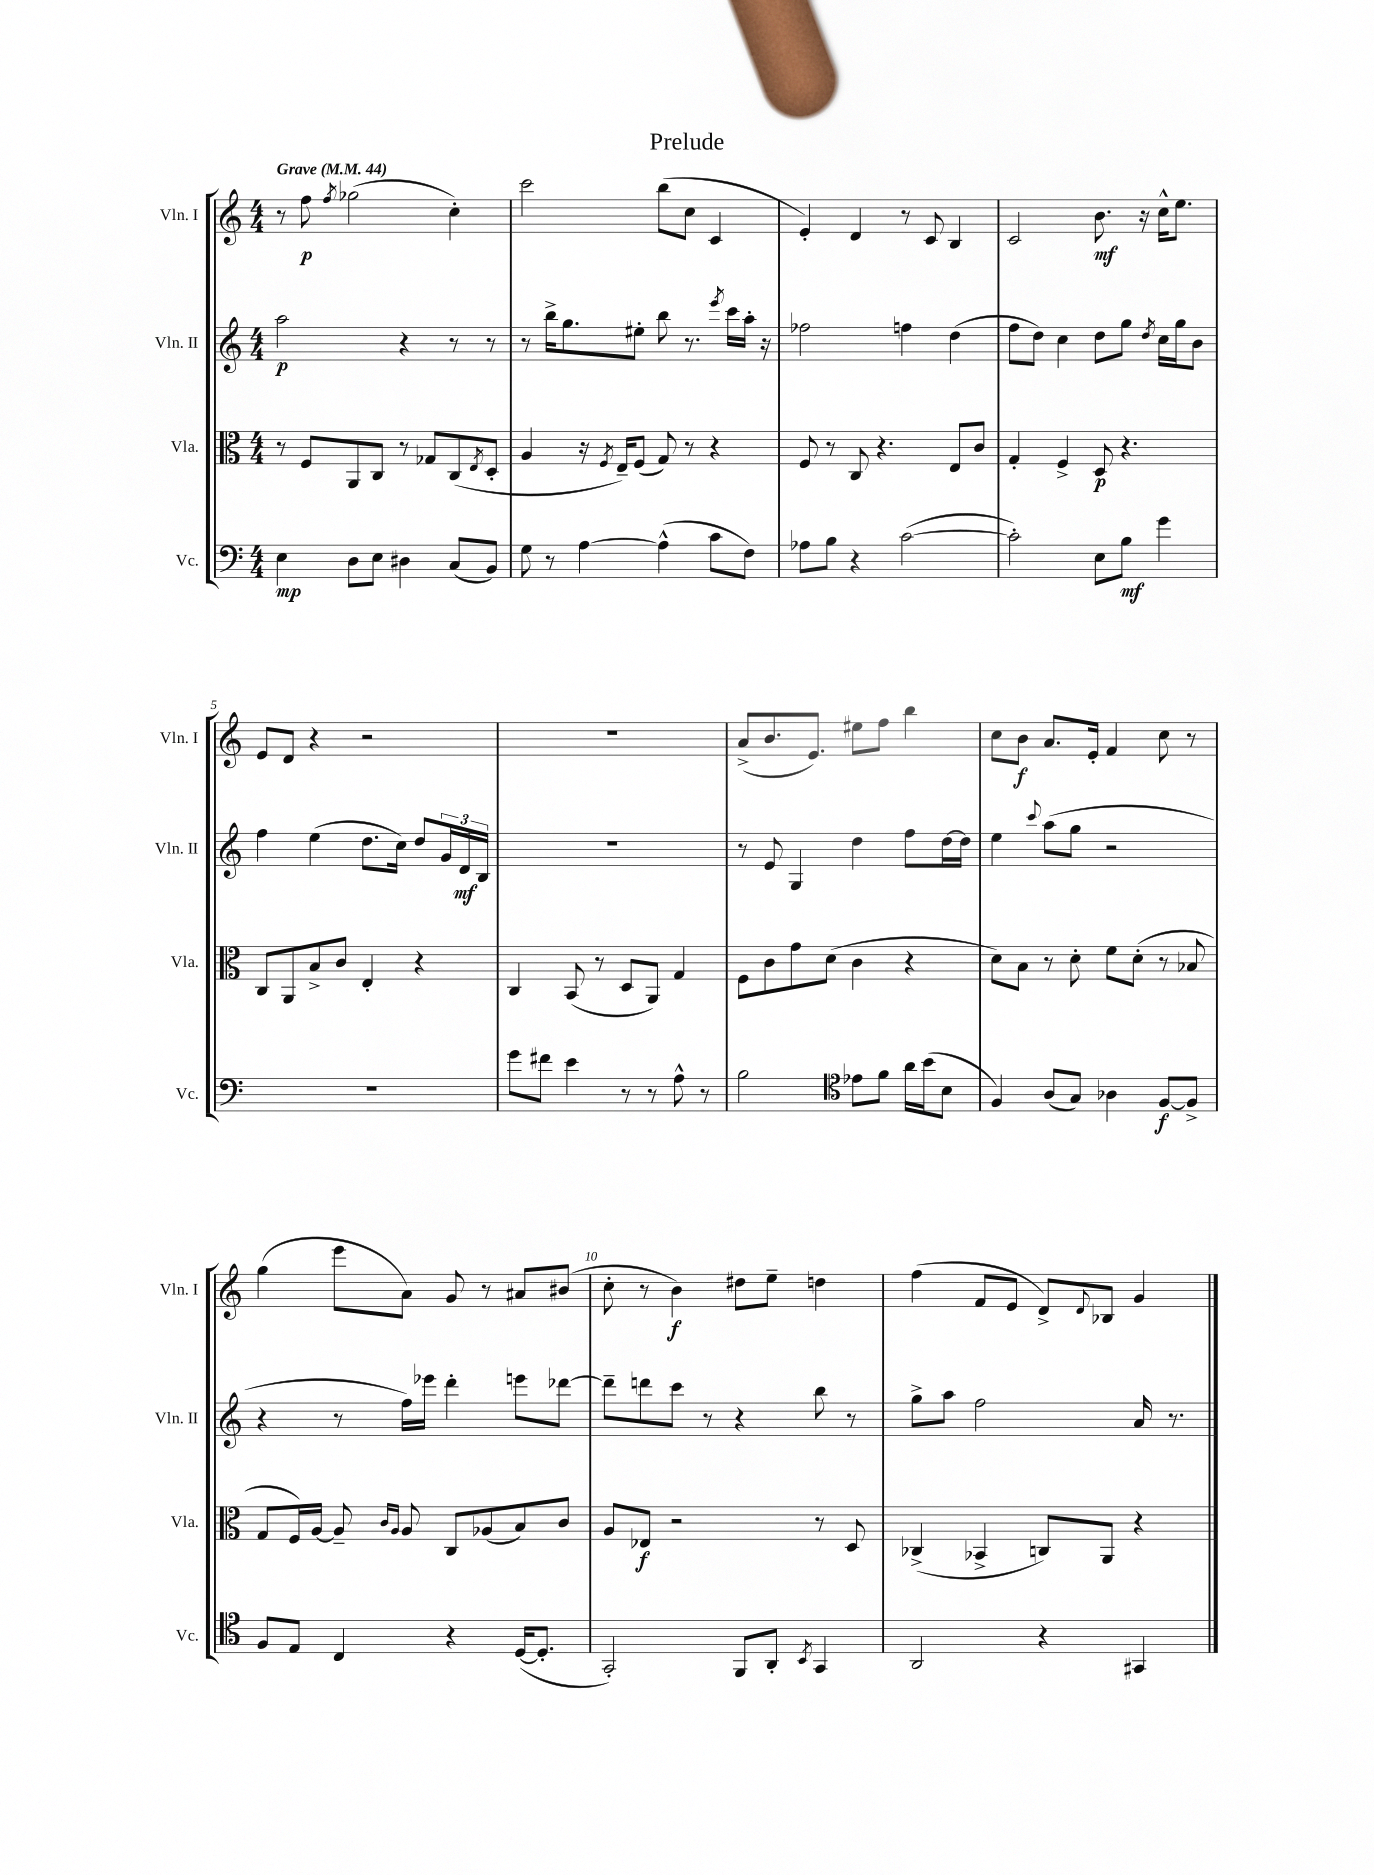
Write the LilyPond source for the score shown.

\header { title = "Prelude" }
<<
\new StaffGroup <<
\new Staff = "s0" \with { instrumentName = "Vln. I" shortInstrumentName = "Vln. I" } {
    \clef treble \key c \major \numericTimeSignature \time 4/4 \tempo "Grave" 4 = 44
    r8 f''8\p \acciaccatura { f''8 } ges''2( c''4-.) |
    c'''2 b''8( c''8 c'4 |
    e'4-.) d'4 r8 c'8 b4 |
    c'2 b'8.\mf r16 c''16-^ e''8. |
    e'8 d'8 r4 r2 |
    R1 |
    a'8->( b'8. e'8.) eis''8 f''8 b''4 |
    c''8 b'8\f a'8. e'16-. f'4 c''8 r8 |
    g''4( e'''8 a'8) g'8 r8 ais'8 bis'8( |
    c''8-. r8 b'4\f) dis''8 e''8-- d''4 |
    f''4( f'8 e'8 d'8->) \appoggiatura { d'8 } bes8 g'4 \bar "|." |
}
\new Staff = "s1" \with { instrumentName = "Vln. II" shortInstrumentName = "Vln. II" } {
    \clef treble \key c \major \numericTimeSignature \time 4/4
    a''2\p r4 r8 r8 |
    r8 b''16-> g''8. eis''8-. b''8 r8. \acciaccatura { e'''8 } c'''16 a''16-. r16 |
    fes''2 f''4 d''4( |
    f''8 d''8) c''4 d''8 g''8 \acciaccatura { d''8 } c''16 g''16 b'8 |
    f''4 e''4( d''8. c''16) d''8 \tuplet 3/2 { g'16 d'16\mf b16 } |
    R1 |
    r8 e'8 g4 d''4 f''8 d''16~ d''16 |
    e''4 \appoggiatura { c'''8 } a''8( g''8 r2 |
    r4 r8 f''16) ees'''16 d'''4-. e'''8 des'''8~ |
    des'''8-- d'''8 c'''8 r8 r4 b''8 r8 |
    g''8-> a''8 f''2 a'16 r8. \bar "|." |
}
\new Staff = "s2" \with { instrumentName = "Vla." shortInstrumentName = "Vla." } {
    \clef alto \key c \major \numericTimeSignature \time 4/4
    r8 f8 a,8 c8 r8 ges8 c8( \acciaccatura { e8 } d8-. |
    a4 r16 \acciaccatura { f8 } e16--) f8( g8) r8 r4 |
    f8 r8 c8 r4. e8 c'8 |
    g4-. f4-> d8\p r4. |
    c8 a,8 b8-> c'8 e4-. r4 |
    c4 b,8( r8 d8 a,8) g4 |
    f8 c'8 g'8 d'8( c'4 r4 |
    d'8) b8 r8 d'8-. f'8 d'8-.( r8 bes8 |
    g8 f16) a16~ a8-- \grace { c'16 a16 } a8 c8 aes8( b8) c'8 |
    a8 ees8\f r2 r8 d8 |
    ces4->( bes,4-> c8) a,8 r4 \bar "|." |
}
\new Staff = "s3" \with { instrumentName = "Vc." shortInstrumentName = "Vc." } {
    \clef bass \key c \major \numericTimeSignature \time 4/4
    e4\mp d8 e8 dis4 c8( b,8) |
    g8 r8 a4~ a4-^( c'8 f8) |
    aes8 b8 r4 c'2~( |
    c'2-.) e8 b8\mf g'4 |
    R1 |
    g'8 fis'8 e'4 r8 r8 a8-^ r8 |
    b2 \clef tenor ees'8 f'8 a'16 b'16( b8 |
    f4) a8( g8) aes4 f8~\f f8-> |
    f8 e8 c4 r4 d16~( d8.-. |
    g,2-.) f,8 a,8-. \acciaccatura { b,8 } g,4 |
    a,2 r4 gis,4 \bar "|." |
}
>>
>>
\layout { \context { \Score \override BarNumber.break-visibility = ##(#f #t #t) barNumberVisibility = #(every-nth-bar-number-visible 5) } }
